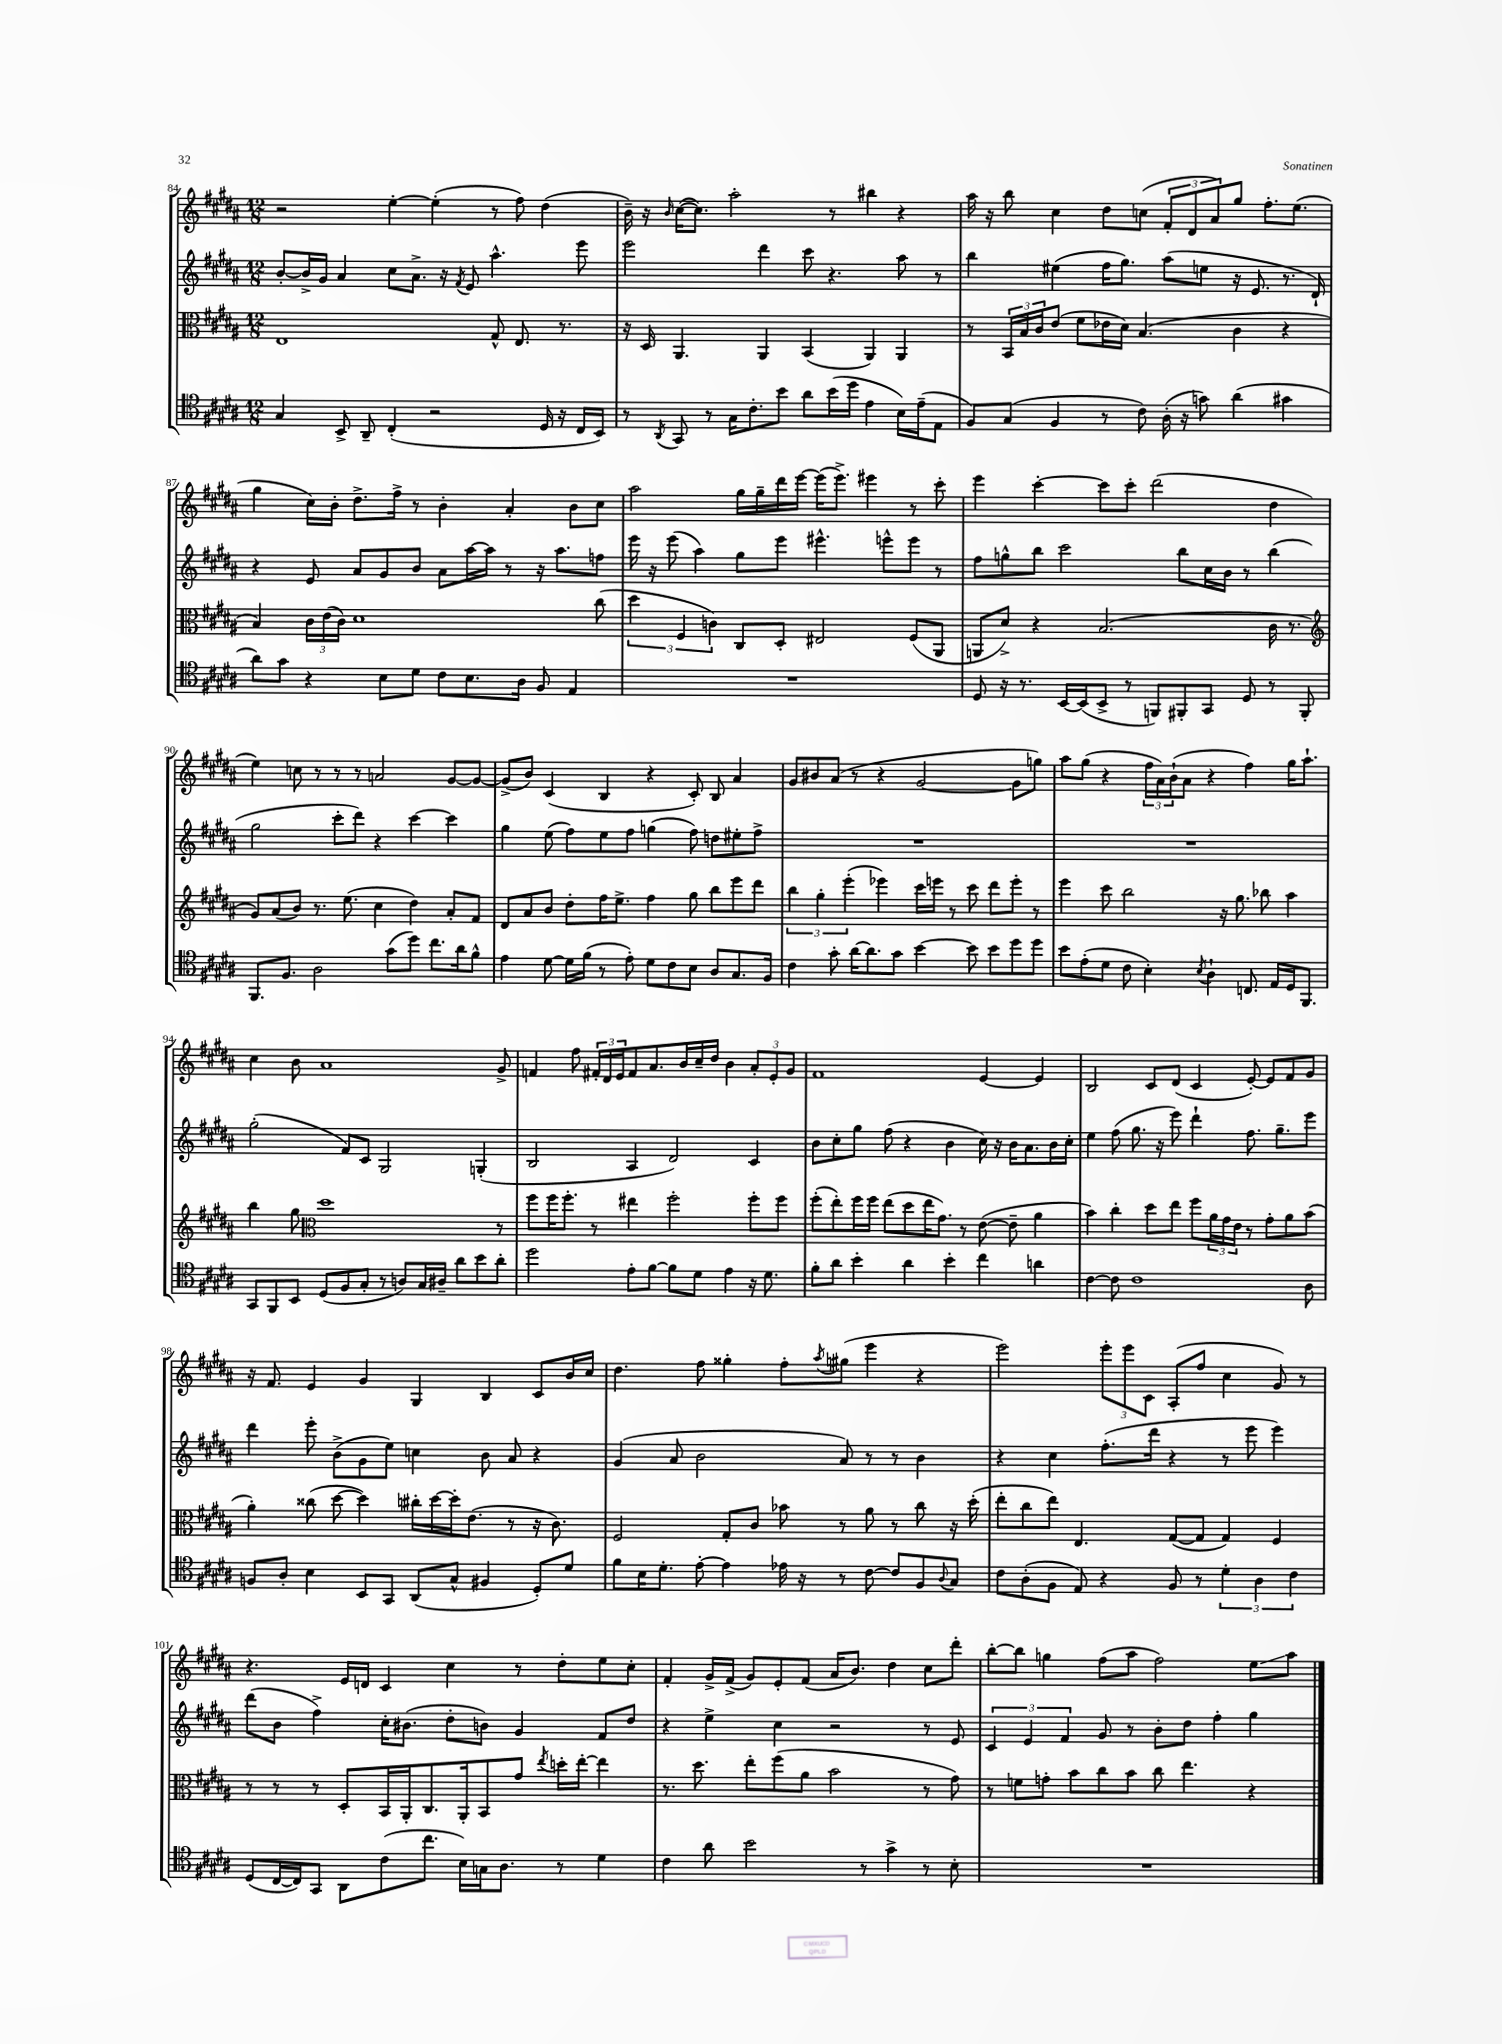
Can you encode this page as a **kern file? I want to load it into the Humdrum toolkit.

**kern	**kern	**kern	**kern
*staff4	*staff3	*staff2	*staff1
*clefC4	*clefC3	*clefG2	*clefG2
*k[f#c#g#d#a#]	*k[f#c#g#d#a#]	*k[f#c#g#d#a#]	*k[f#c#g#d#a#]
*M12/8	*M12/8	*M12/8	*M12/8
4G#	1E	[8b'	2r
.	.	16b^]	.
.	.	16g#	.
8BB^	.	4a#	.
8AA#~	.	.	.
(4C#'	.	8cc#	[4ee'
.	.	8.a#^	.
2r	.	.	(4ee']
.	.	16r	.
.	.	8qf#	.
.	.	8e	.
.	8G#^^	4.aa#^^	8r
.	8.E	.	8ff#)
16D#	.	.	(4dd#
16r	8.r	.	.
16C#	.	8eee	.
16BB)	.	.	.
=	=	=	=
8r	16r	2eee	16b~)
.	16D#	.	16r
8qAA#	.	.	16qqb
8GG#	4.AA#	.	([16cc#
.	.	.	8.cc#])
8r	.	.	.
16G#	.	.	2aa#'
8.c#'	.	.	.
.	4AA#	4ddd#	.
8b	.	.	.
8a#	(4BB	8ccc#	.
(16b	.	4.r	8r
16dd#	.	.	.
4e	4AA#)	.	4bb#
16B)	4AA#	8aa#	4r
(16e~	.	.	.
8E	.	8r	.
=	=	=	=
8F#)	8r	4bb	16aa#
.	.	.	16r
(8G#	24BB	.	8bb
.	24B	.	.
.	24c#	.	.
4F#	(8e	(4ee#	4cc#
.	8f#	.	.
8r	16e-	16ff#	8dd#
.	16d#)	8.gg#)	.
8c#)	(4.B	.	(8cc
(16A#'	.	(8aa#	12f#'
16r	.	.	.
.	.	.	12d#
8g)	.	8ee	.
.	.	.	12a#)
(4a#	4c#	16r	8gg#
.	.	8.e	.
.	.	.	8.ff#'
4g#	4r	8.r	.
.	.	.	(8.ee
.	.	16d#`)	.
=	=	=	=
8a#)	4B)	4r	4gg#
8g#	.	.	.
4r	24c#	8e	16cc#)
.	(24e	.	.
.	.	.	16b'
.	24c#)	.	.
.	1d#	8a#	8.dd#^
8B	.	8g#	.
.	.	.	16ff#^
8d#	.	8b	8r
8c#	.	8a#	4b'
8.B	.	[16aa#	.
.	.	16aa#]	.
.	.	8r	4a#'
16A#	.	.	.
8F#	.	16r	.
.	.	8.aa#	.
4E	.	.	8b
.	(8cc#	8ff	8cc#
=	=	=	=
1.r	6dd#	16eee	2aa#
.	.	16r	.
.	.	(8eee	.
.	6F#	.	.
.	.	4aa#)	.
.	6c)	.	.
.	8C#	8gg#	16gg#
.	.	.	16gg#~
.	8D#'	8eee	16ddd#
.	.	.	[16eee
.	2E#	4.eee#^^	(16eee]
.	.	.	8.eee^)
.	.	.	4eee#
.	.	8eee^^	.
.	(8F#	8eee	8r
.	8AA#	8r	8ccc#'
=	=	=	=
8D#	8AA	8ff#	4eee
16r	8d#^)	8gg^^	.
8.r	.	.	.
.	4r	8bb	[4ccc#'
[16BB	.	2ccc#	.
(16BB]	.	.	.
8BB^	(2.B	.	8ccc#]
8r	.	.	8ccc#'
8FF)	.	.	(2ddd#
8FF#'	.	8bb	.
8GG#	.	16cc#	.
.	.	16b	.
8D#	.	8r	.
8r	16c#	(4bb	4dd#
.	8.r	.	.
8FF#'	.	.	.
=	=	=	=
*	*clefG2	*	*
8.FF#	8g#)	2gg#	4ee)
.	(8a#	.	.
8.F#	.	.	.
.	8b)	.	8cc
2A#	8.r	.	8r
.	.	8ccc#'	8r
.	(8.ee	.	.
.	.	8ddd#)	8r
.	4cc#	4r	2a
(8g#	.	.	.
8dd#)	4dd#)	[4ccc#	.
8.cc#	.	.	.
.	8a#'	4ccc#]	[8g#
16a#	.	.	.
8f#^^	8f#	.	8g#_
=	=	=	=
4e	8d#	4gg#	(8g#^]
.	8a#	.	8b)
[8d#	8b	(8ee	(4c#
16d#]	8dd#'	8ff#)	.
(16f#	.	.	.
8r	16ff#	8ee	4B
.	8.ee^	.	.
8e')	.	8ff#	.
8d#	4ff#	(4gg	4r
8c#	.	.	.
8B	8gg#	8ff#)	8c#')
8A#	8bb	8dd	8B
8.G#	8eee	8ee#'	4a#
.	8ddd#	8ff#^	.
16F#	.	.	.
=	=	=	=
4c#	6bb	1.r	8g#
.	.	.	8b#
.	6gg#'	.	.
8g#'	.	.	(8a#
.	(6eee'	.	.
[16a#	.	.	8r
8.a#]	.	.	.
.	4eee-)	.	4r
8g#	.	.	.
[4b	16ccc#	.	[2g#
.	16eee	.	.
.	8r	.	.
8b]	8ccc#	.	.
8b	8ddd#	.	.
8dd#	8eee'	.	8g#]
8dd#	8r	.	8gg)
=	=	=	=
8b	4eee	1.r	8aa#
(8e'	.	.	(8gg#
8d#	8ccc#	.	4r
8c#	2bb	.	.
4B')	.	.	24ff#
.	.	.	24a#)
.	.	.	(24b`
.	.	.	8a#
8qB	.	.	.
4A#`	.	.	4r
.	16r	.	.
.	8.gg#	.	.
8.C	.	.	4ff#)
.	8bb-	.	.
16E	.	.	.
16D#	4aa#	.	16gg#
8.FF#	.	.	8.aa#`
=	=	=	=
8GG#	4bb	(2gg#'	4cc#
8FF#	.	.	.
8BB	8gg#	.	8b
*	*clefC3	*	*
(8D#	1dd#	.	1a#
8F#	.	8f#)	.
8G#'	.	8c#	.
8r	.	2G#	.
8A)	.	.	.
16G#	.	.	.
16A#~	.	.	.
8a#	.	.	.
8b	.	(4G'	.
8a#'	8r	.	8g#^
=	=	=	=
2dd#	8ff#	2B	4f
.	16ff#	.	.
.	8.ff#'	.	.
.	.	.	8ff#
.	8r	.	24f#'
.	.	.	24d#
.	.	.	24e
8e'	4ee#	4A#	8f#
[8f#	.	.	8.a#
8f#]	2ff#'	2d#)	.
.	.	.	16b
8d#	.	.	16cc#~
.	.	.	16dd#
4e	.	.	4b
16r	8ff#'	4c#	12a#'
8.d#	.	.	.
.	.	.	12e'
.	8ff#	.	.
.	.	.	12g#
=	=	=	=
8f#'	(8ff#'	8b	1f#
8a#	8ee')	8cc#'	.
4b'	16ff#	8gg#	.
.	16ff#	.	.
.	(8ee	(8ff#	.
4a#	8dd#	4r	.
.	16ee	.	.
.	8.g#)	.	.
4b'	.	4b	.
.	8r	.	.
4cc#	([8e	16cc#)	[4e
.	.	16r	.
.	8e~]	16b	.
.	.	8.a#	.
4a	4a#	.	4e]
.	.	16b	.
.	.	16cc#'	.
=	=	=	=
[4c#	4b)	4ee	2B
8c#]	4cc#'	(8ff#	.
1c#	.	8.gg#	.
.	8dd#	.	8c#
.	.	16r	.
.	8ee	8eee)	(8d#
.	8ff#	4ddd#`	4c#
.	24a#	.	.
.	24g#	.	.
.	24e	.	.
.	8r	8.ff#	[8e')
.	8g#'	.	8e]
.	.	8.gg#~	.
.	8a#	.	8f#
8A#	(8b	8eee	8g#
=	=	=	=
8F	4a#')	4ddd#	16r
.	.	.	8.f#
8A#'	.	.	.
4B	(8cc##	8eee'	4e
.	[8dd#	(8b^	.
8BB	4dd#])	8g#	4g#
8GG#	.	8ee)	.
(8AA#	16cc#'	4cc	4G#
.	[16dd#	.	.
8G#^^	16dd#']	.	.
.	(8.e	.	.
4F#	.	8b	4B
.	8r	8a#	.
8D#')	16r	4r	8c#
.	8.c#)	.	.
8d#	.	.	16b
.	.	.	16cc#
=	=	=	=
8f#	2F#	(4g#	4.dd#
16B	.	.	.
8.d#'	.	.	.
.	.	8a#	.
[8e'	.	2b	8ff#
4e]	8G#'	.	4gg##'
.	8c#	.	.
16e-	8b-	.	8ff#'
16r	.	.	.
.	.	.	8qaa#
8r	8r	8a#)	(8gg#
[8c#	8a#	8r	4eee
8c#]	8r	8r	.
8F#	8cc#	4b	4r
8qqA#	.	.	.
8G#	16r	.	.
.	(16dd#'	.	.
=	=	=	=
8c#	8ee'	4r	2eee)
(8A#'	8cc#	.	.
8F#	8ee)	4cc#	.
8E)	4.E	.	.
4r	.	(8.ff#'	12eee'
.	.	.	12eee
.	.	.	12c#
.	.	16ddd#	.
8F#	([8G#	4r	(8A#'
8r	8G#]	.	8ff#
6d#'	4G#)	8r	4cc#
.	.	8eee	.
6A#	.	.	.
.	4F#	4eee)	8g#)
6c#	.	.	.
.	.	.	8r
=	=	=	=
(8D#	8r	(8ddd#	4.r
[16C#	8r	8b	.
16C#])	.	.	.
8GG#	8r	4ff#^)	.
8AA#	8D#'	.	16e
.	.	.	16d
(8c#	16BB	16cc#'	4c#
.	16AA#'	(8.b#	.
8.cc#	8.C#	.	.
.	.	8dd#'	4cc#
16B)	16AA#'	.	.
16G	8BB	8b)	.
8.A#	.	.	.
.	8g#	4g#	8r
.	8qee	.	.
8r	16dd'	.	8dd#'
.	[16ee'	.	.
4d#	4ee]	8f#	8ee
.	.	8dd#	8cc#'
=	=	=	=
4c#	8.r	4r	4f#'
.	8.dd#	.	.
8a#	.	4ee^	16g#^
.	.	.	(16f#^
2b	8ee'	.	8g#)
.	(8ff#	4cc#	8e'
.	8a#	.	(8f#
.	2b	2r	16a#
.	.	.	8.b)
8r	.	.	.
4g#^	.	.	4dd#
8r	8r	8r	8cc#
8B'	8g#)	8e	8ddd#'
=	=	=	=
1.r	8r	6c#	[8bb'
.	8f	.	8bb]
.	.	6e	.
.	8g'	.	4gg
.	.	6f#	.
.	8b	.	.
.	8cc#	8g#	(8ff#
.	8b	8r	8aa#
.	8cc#	8b'	2ff#)
.	4.ee	8dd#	.
.	.	4ff#'	.
.	4r	4gg#	8ee
.	.	.	8aa#
==	==	==	==
*-	*-	*-	*-
